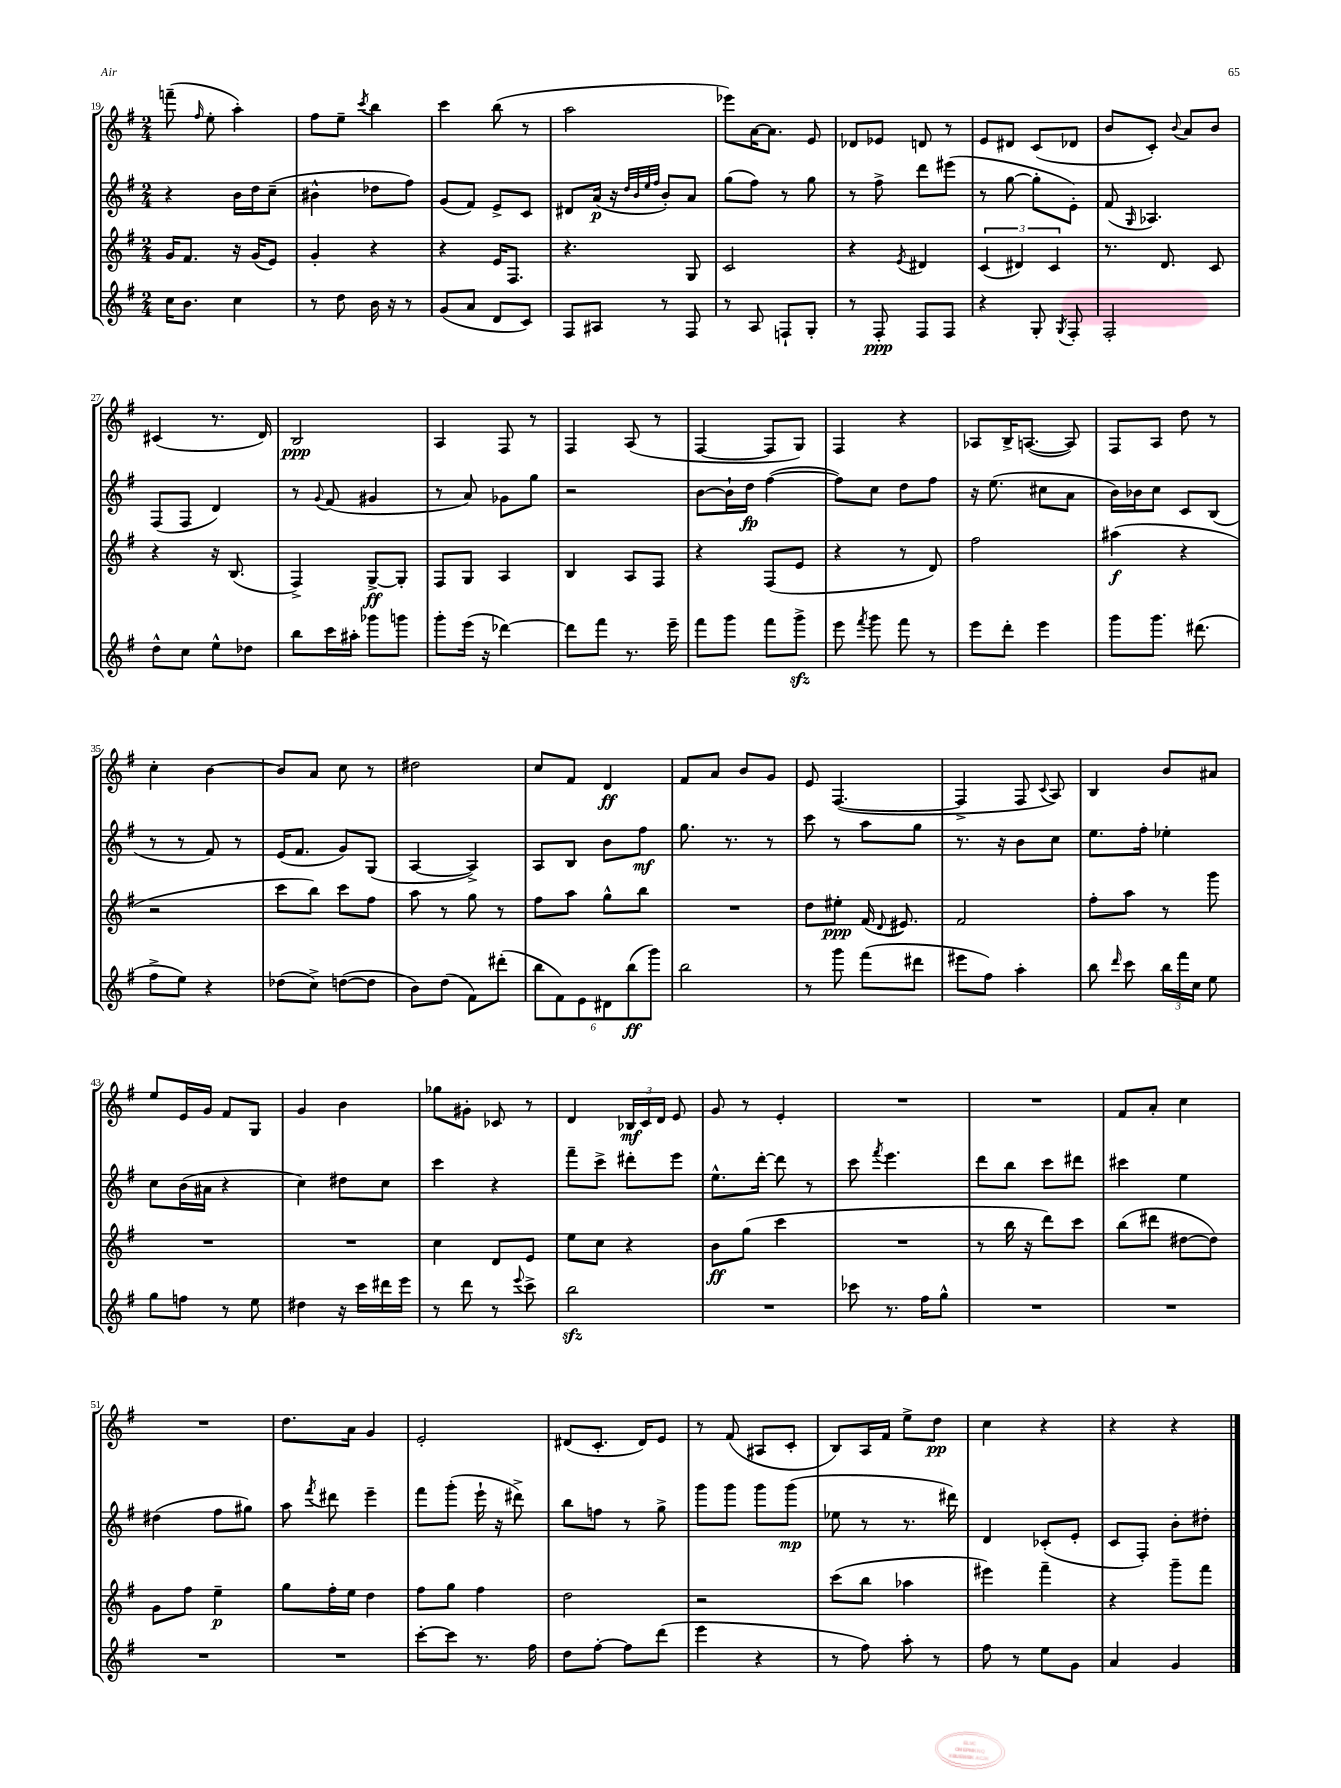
<<
\new StaffGroup <<
\new Staff = "s0" {
    \clef treble \key g \major \numericTimeSignature \time 2/4
    \autoBeamOff f'''8--( \grace { fis''16 } e''8-. a''4-.) |
    fis''8[ e''8]-- \acciaccatura { c'''8 } b''4 |
    c'''4 b''8( r8 |
    a''2 |
    ees'''8[) a'16~ a'8.] e'8 |
    des'8[ ees'8] d'8 r8 |
    e'8[ dis'8] c'8[( des'8] |
    b'8[ c'8]-.) \appoggiatura { b'8 } a'8[ b'8] |
    cis'4( r8. d'16) |
    b2\ppp |
    a4 fis8 r8 |
    fis4 a8( r8 |
    fis4~ fis8[ g8]) |
    fis4 r4 |
    aes8[ b16-> a8.]~( a8) |
    fis8[ a8] d''8 r8 |
    c''4-. b'4~ |
    b'8[ a'8] c''8 r8 |
    dis''2 |
    c''8[ fis'8] d'4\ff |
    fis'8[ a'8] b'8[ g'8] |
    e'8 fis4.~( |
    fis4-> fis8 \appoggiatura { c'8 } a8) |
    b4 b'8[ ais'8] |
    e''8[ e'16 g'16] fis'8[ g8] |
    g'4 b'4 |
    ges''8[ gis'8]-. ces'8 r8 |
    d'4 \tuplet 3/2 { bes16[\mf c'16 d'16] } e'8 |
    g'8 r8 e'4-. |
    R2 |
    R2 |
    fis'8[ a'8]-. c''4 |
    R2 |
    d''8.[ a'16] g'4 |
    e'2-. |
    dis'8[( c'8.]-. dis'16[) e'8] |
    r8 fis'8( ais8[ c'8]-. |
    b8[) a16 fis'16] e''8[-> d''8]\pp |
    c''4 r4 |
    r4 r4 \bar "|." |
}
\new Staff = "s1" {
    \clef treble \key g \major \numericTimeSignature \time 2/4
    \autoBeamOff r4 b'16[ d''16 c''8]--( |
    bis'4-^ des''8[ fis''8]) |
    g'8[( fis'8]) e'8[-> c'8] |
    dis'8[ a'16]\p( r16 \grace { d''32[ b'32 e''32 fis''32] } b'8[-.) a'8] |
    g''8[( fis''8]) r8 g''8 |
    r8 fis''8-> d'''8[ eis'''8]( |
    r8 g''8~ g''8[-. e'8]-.) |
    fis'8( \grace { g16 } aes4.) |
    fis8[( fis8] d'4) |
    r8 \appoggiatura { g'8 } fis'8( gis'4 |
    r8 a'8) ges'8[ g''8] |
    r2 |
    b'8[~ b'16-! d''16]\fp fis''4~( |
    fis''8[) c''8] d''8[ fis''8] |
    r16 e''8.( cis''8[ a'8] |
    b'16[) bes'16 c''8] c'8[ b8]( |
    r8 r8 fis'8) r8 |
    e'16[( fis'8.] g'8[) g8]( |
    a4~ a4->) |
    a8[ b8] b'8[ fis''8]\mf |
    g''8. r8. r8 |
    c'''8 r8 a''8[ g''8] |
    r8. r16 b'8[ c''8] |
    e''8.[ fis''16]-. ees''4-. |
    c''8[ b'16( ais'16] r4 |
    c''4) dis''8[ c''8] |
    c'''4 r4 |
    fis'''8[-- c'''8]-> dis'''8[-. e'''8] |
    e''8.[-^ d'''16]~-. d'''8 r8 |
    c'''8 \acciaccatura { fis'''8 } e'''4. |
    d'''8[ b''8] c'''8[ dis'''8] |
    cis'''4 e''4 |
    dis''4( fis''8[ gis''8]) |
    a''8 \acciaccatura { fis'''8 } dis'''8 e'''4-- |
    fis'''8[ g'''8]-.( e'''16-! r16 dis'''8->) |
    b''8[ f''8] r8 g''8-> |
    g'''8[ g'''8] g'''8[ g'''8]\mp( |
    ees''8 r8 r8. dis'''16) |
    d'4 ces'8[-.( e'8]-. |
    c'8[ fis8]-.) b'8[-. dis''8]-. \bar "|." |
}
\new Staff = "s2" {
    \clef treble \key g \major \numericTimeSignature \time 2/4
    \autoBeamOff g'16[ fis'8.] r16 g'16[( e'8]) |
    g'4-. r4 |
    r4 e'16[ fis8.] |
    r4. g8 |
    c'2 |
    r4 \acciaccatura { e'8 } dis'4 |
    \tuplet 3/2 { c'4( dis'4) c'4 } |
    r8. d'8. c'8 |
    r4 r16 b8.( |
    fis4->) g8[~->\ff g8]-. |
    fis8[ g8] a4 |
    b4 a8[ fis8] |
    r4 fis8[( e'8] |
    r4 r8 d'8) |
    fis''2 |
    ais''4\f( r4 |
    r2 |
    c'''8[ b''8]) c'''8[ fis''8] |
    a''8 r8 g''8 r8 |
    fis''8[ a''8] g''8[-^ b''8] |
    R2 |
    d''8[ eis''8]-.\ppp fis'16( \appoggiatura { d'8 } eis'8.) |
    fis'2 |
    fis''8[-. a''8] r8 g'''8 |
    R2 |
    R2 |
    c''4 d'8[ e'8] |
    e''8[ c''8] r4 |
    b'8[\ff g''8]( c'''4 |
    R2 |
    r8 b''16 r16 d'''8[) c'''8] |
    b''8[( dis'''8] dis''8[~ dis''8]) |
    g'8[ fis''8] e''4--\p |
    g''8[ fis''16-. e''16] d''4 |
    fis''8[ g''8] fis''4 |
    d''2 |
    r2 |
    c'''8[( b''8] aes''4 |
    eis'''4) fis'''4-- |
    r4 g'''8[-- fis'''8] \bar "|." |
}
\new Staff = "s3" {
    \clef treble \key g \major \numericTimeSignature \time 2/4
    \autoBeamOff c''16[ b'8.] c''4 |
    r8 d''8 b'16 r16 r8 |
    g'8[( a'8] d'8[ c'8]) |
    fis8[ ais8] r8 fis8 |
    r8 a8 f8[-! g8]-. |
    r8 fis8-.\ppp fis8[ fis8] |
    r4 g8-. \acciaccatura { g8 } fis8-. |
    fis2-. |
    d''8[-^ c''8] e''8[-^ des''8] |
    b''8[ c'''16 ais''16]-. ges'''8[ g'''8] |
    g'''8[-. e'''16]( r16 des'''4~) |
    des'''8[ fis'''8] r8. e'''16-- |
    fis'''8[ g'''8] fis'''8[ g'''8]->\sfz |
    e'''8 \acciaccatura { fis'''8 } g'''8 fis'''8 r8 |
    e'''8[ d'''8]-. e'''4 |
    g'''8[ g'''8.] dis'''8.( |
    fis''8[-> e''8]) r4 |
    des''8[( c''8]->) d''8[~( d''8] |
    b'8[) d''8]( fis'8[) dis'''8]-.( |
    \tuplet 6/4 { b''8[ fis'8) e'8 dis'8 b''8\ff( g'''8]) } |
    b''2 |
    r8 g'''8 fis'''8[( dis'''8] |
    eis'''8[ fis''8]) a''4-. |
    b''8 \grace { d'''16 } c'''8 \tuplet 3/2 { b''16[ fis'''16 c''16] } e''8 |
    g''8[ f''8] r8 e''8 |
    dis''4 r16 c'''16[ dis'''16 e'''16] |
    r8 d'''8 r8 \appoggiatura { e'''8 } c'''8-> |
    b''2\sfz |
    R2 |
    ces'''8 r8. fis''16[ g''8]-^ |
    R2 |
    R2 |
    R2 |
    R2 |
    c'''8[~-. c'''8] r8. fis''16 |
    d''8[ fis''8]~-. fis''8[ d'''8]( |
    e'''4 r4 |
    r8 fis''8) a''8-. r8 |
    fis''8 r8 e''8[ g'8] |
    a'4 g'4 \bar "|." |
}
>>
>>
\layout { \context { \Score currentBarNumber = #19 } }
